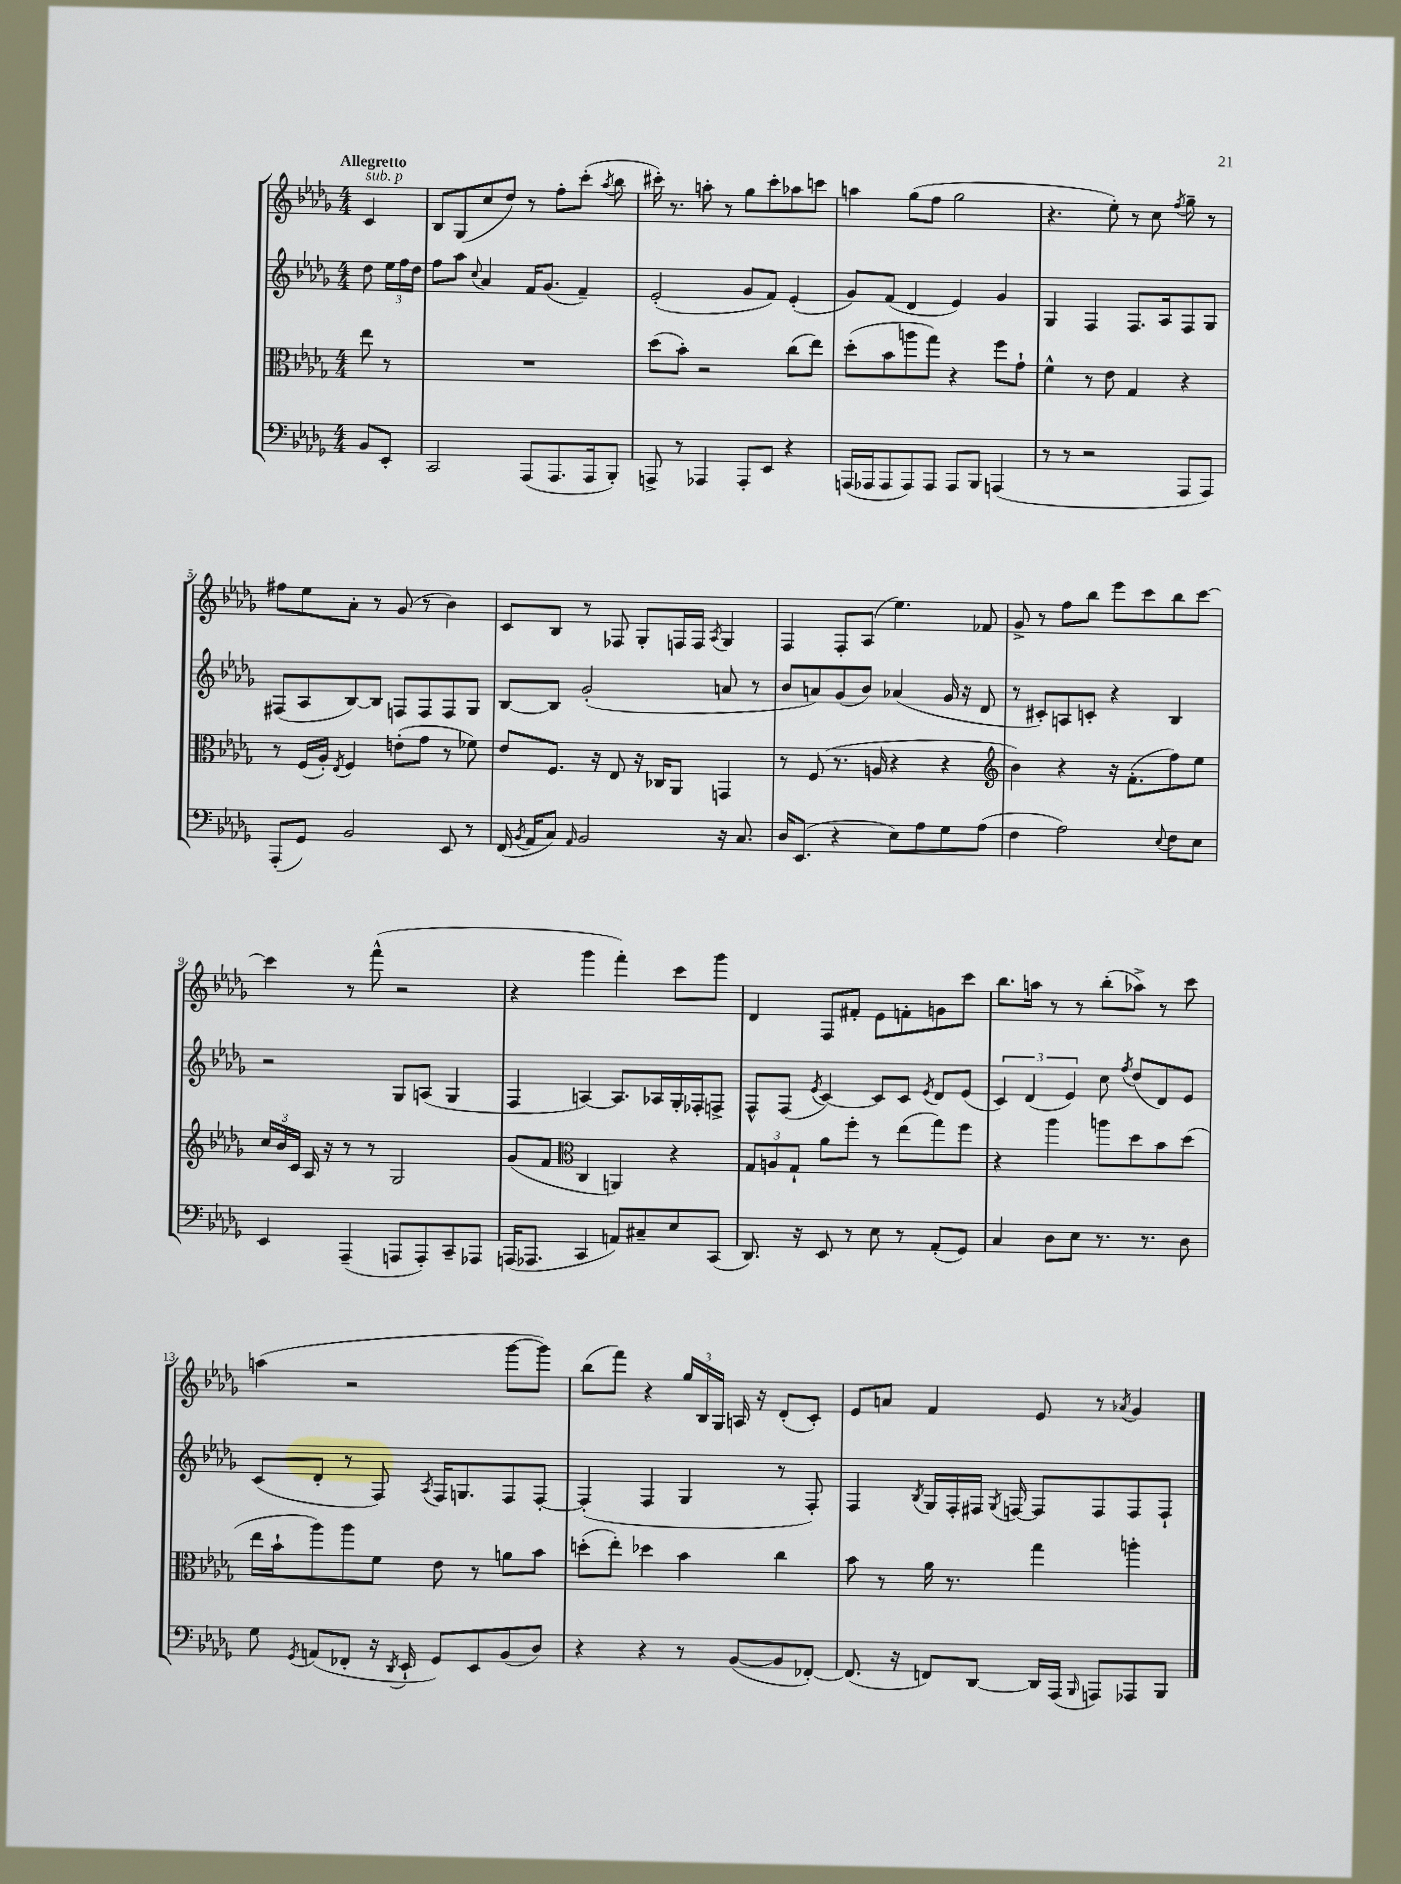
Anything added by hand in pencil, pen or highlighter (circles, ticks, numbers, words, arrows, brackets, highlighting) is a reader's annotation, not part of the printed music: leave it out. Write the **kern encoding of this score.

**kern	**kern	**kern	**kern
*staff4	*staff3	*staff2	*staff1
*clefF4	*clefC3	*clefG2	*clefG2
*k[b-e-a-d-g-]	*k[b-e-a-d-g-]	*k[b-e-a-d-g-]	*k[b-e-a-d-g-]
*M4/4	*M4/4	*M4/4	*M4/4
8BB-	8ee-	8dd-	4c
8EE-'	8r	24ee-	.
.	.	24ff	.
.	.	24dd-	.
=	=	=	=
2CC	1r	8ff	8B-
.	.	8aa-	(8G-
.	.	8qqcc	.
.	.	4a-	8cc
.	.	.	8dd-)
(8AAA-	.	16f	8r
.	.	(8.g-	.
8.AAA-	.	.	8ff'
.	.	4f~)	(8ccc'
16AAA-	.	.	.
.	.	.	8qaa-
8BBB-')	.	.	8bb-
=	=	=	=
8AAA^	(8dd-	(2e-'	16ccc#')
.	.	.	8.r
8r	8b-')	.	.
4AAA-	2r	.	8aa'
.	.	.	8r
8AAA-'	.	8g-	8gg-
8EE-	.	8f)	8ccc#'
4r	(8cc	(4e-'	8aa-
.	8ee-)	.	8ccc
=	=	=	=
(16AAA	(8dd-'	8g-)	4aa
16AAA-	.	.	.
8AAA-	8b-	(8f	.
8AAA-)	8aa	4d-	(8gg-
8AAA-	8gg-)	.	8ff
8AAA-	4r	4e-)	2gg-
8BBB-	.	.	.
(4AAA	8ff	4g-	.
.	8g-`	.	.
=	=	=	=
8r	4f^^	4G-	4.r
8r	.	.	.
2r	8r	4F	.
.	8e-	.	8ee-')
.	4G-	8.F	8r
.	.	.	8cc
.	.	16A-	.
.	.	.	8qff
8AAA-	4r	8F	8gg-~
8AAA-)	.	8G-	8r
=	=	=	=
(8AAA-'	8r	(8F#	8ff#
8GG-)	(16F	8A-	8ee-
.	16A-')	.	.
.	8qE-	.	.
2BB-	4F	[8B-)	8a-'
.	.	8B-]	8r
.	(8e'	8F	(8g-
.	8g-	8F	8r
8EE-	8r	8F	4b-)
8r	8f-)	8G-	.
=	=	=	=
(16FF	8e-	[8B-	8c
8qBB-	.	.	.
16AA-	.	.	.
8C)	8.F	8B-]	8B-
16qqAA-	.	.	.
2BB-	.	(2g-'	8r
.	16r	.	.
.	8E-	.	8F-
.	16r	.	8G-'
.	16C-	.	.
.	8AA-	.	16F
.	.	.	16F
.	.	.	8qA-
16r	4GG	8a	4G-
8.C	.	.	.
.	.	8r	.
=	=	=	=
16D-	8r	8b-	4F
(8.EE-	.	.	.
.	(8F	8a)	.
4r	8.r	(8g-	8F'
.	.	8b-)	(8A-
.	16A	.	.
8E-)	4r	(4a-	4.ee-)
8A-	.	.	.
8G-	4r	16g-	.
.	.	16r	.
(8A-	.	8d-	8f-
=	=	=	=
*	*clefG2	*	*
4F	4b-)	8r	8g-^
.	.	8c#')	8r
2A-)	4r	8A	8ff
.	.	8c'	8bb-
.	16r	4r	8eee-
.	(8.f'	.	.
.	.	.	8ccc
8qqE-	.	.	.
8F	8ff)	4B-	8bb-
8E-	8ee-	.	[8ccc
=	=	=	=
4EE-	24cc	2r	4ccc]
.	24b-	.	.
.	24c	.	.
.	16A-	.	.
.	16r	.	.
(4AAA-~	8r	.	8r
.	8r	.	(8fff^^
8AAA	2G-	8G-	2r
8AAA')	.	(8A	.
8CC~	.	4G-	.
8AAA-	.	.	.
=	=	=	=
(16AAA	(8g-	4F	4r
8.AAA-	.	.	.
.	8f	.	.
*	*clefC3	*	*
4CC	4C	[4A)	4ggg-
8AA)	4AA)	8.A]	4fff')
8C#~	.	.	.
.	.	16A-	.
8E-	4r	16G-'	8ccc
.	.	16F-'	.
(8CC	.	8F^	8ggg-
=	=	=	=
8.DD-)	12G-	8F^^	4d-
.	12A	.	.
.	.	(8F	.
.	12G-`	.	.
16r	.	.	.
.	.	8qe-	.
8EE-	8a-	[4c)	8F
8r	8ff'	.	8f#'
8E-	8r	8c]	8e-
8r	(8ee-	8c	8f'
.	.	8qe-	.
(8AA-'	8gg-)	8d-	8g
8GG-)	8ff	(8e-	8ccc
=	=	=	=
4C	4r	6c)	8.bb-
.	.	(6d-	.
.	.	.	16aa
8D-	4aa-	.	8r
.	.	6e-)	.
8E-	.	.	8r
8.r	8aa	8cc	(8bb-'
.	.	8qff	.
.	8dd-	(8dd-	8aa-^)
8.r	.	.	.
.	8b-	8d-)	8r
8D-	(8dd-	8e-	8ccc
=	=	=	=
8G-	16ee-	(8c	(4aa
.	16b-`	.	.
8qGG-	.	.	.
(8AA	8aa-)	8d-'	.
8FF-'	8aa-	8r	2r
16r	8f	8F)	.
8qDD-	.	.	.
16EE-`	.	.	.
.	.	8qA-	.
8GG-)	8e-	16F	.
.	.	8.G	.
8EE-	8r	.	.
(8BB-	8a	8F	[8ggg-
8D-)	8b-	[8F'	8ggg-])
=	=	=	=
4r	(8dd'	(4F']	(8bb-
.	8ee-')	.	8fff)
4r	4dd-	4F	4r
8r	4b-	4G-	24gg-
.	.	.	24B-
.	.	.	24G-
([8BB-	.	.	16A
.	.	.	16r
8BB-]	4cc	8r	(8d-'
[8FF-')	.	8F')	8c')
=	=	=	=
(8.FF-]	8b-	4F	8e-
.	8r	.	8a
16r	.	.	.
.	.	8qB-	.
8FF)	16a-	16G-	4f
.	8.r	16F'	.
[8DD-	.	16F#	.
.	.	8qG-	.
.	.	[16F	.
16DD-]	4gg-	8F]	8e-
(16AAA-	.	.	.
16qqBBB-	.	.	.
8AAA)	.	8F	8r
.	.	.	8qa-
8AAA-	4aa'	8F	4g-
8BBB-	.	8F`	.
==	==	==	==
*-	*-	*-	*-
